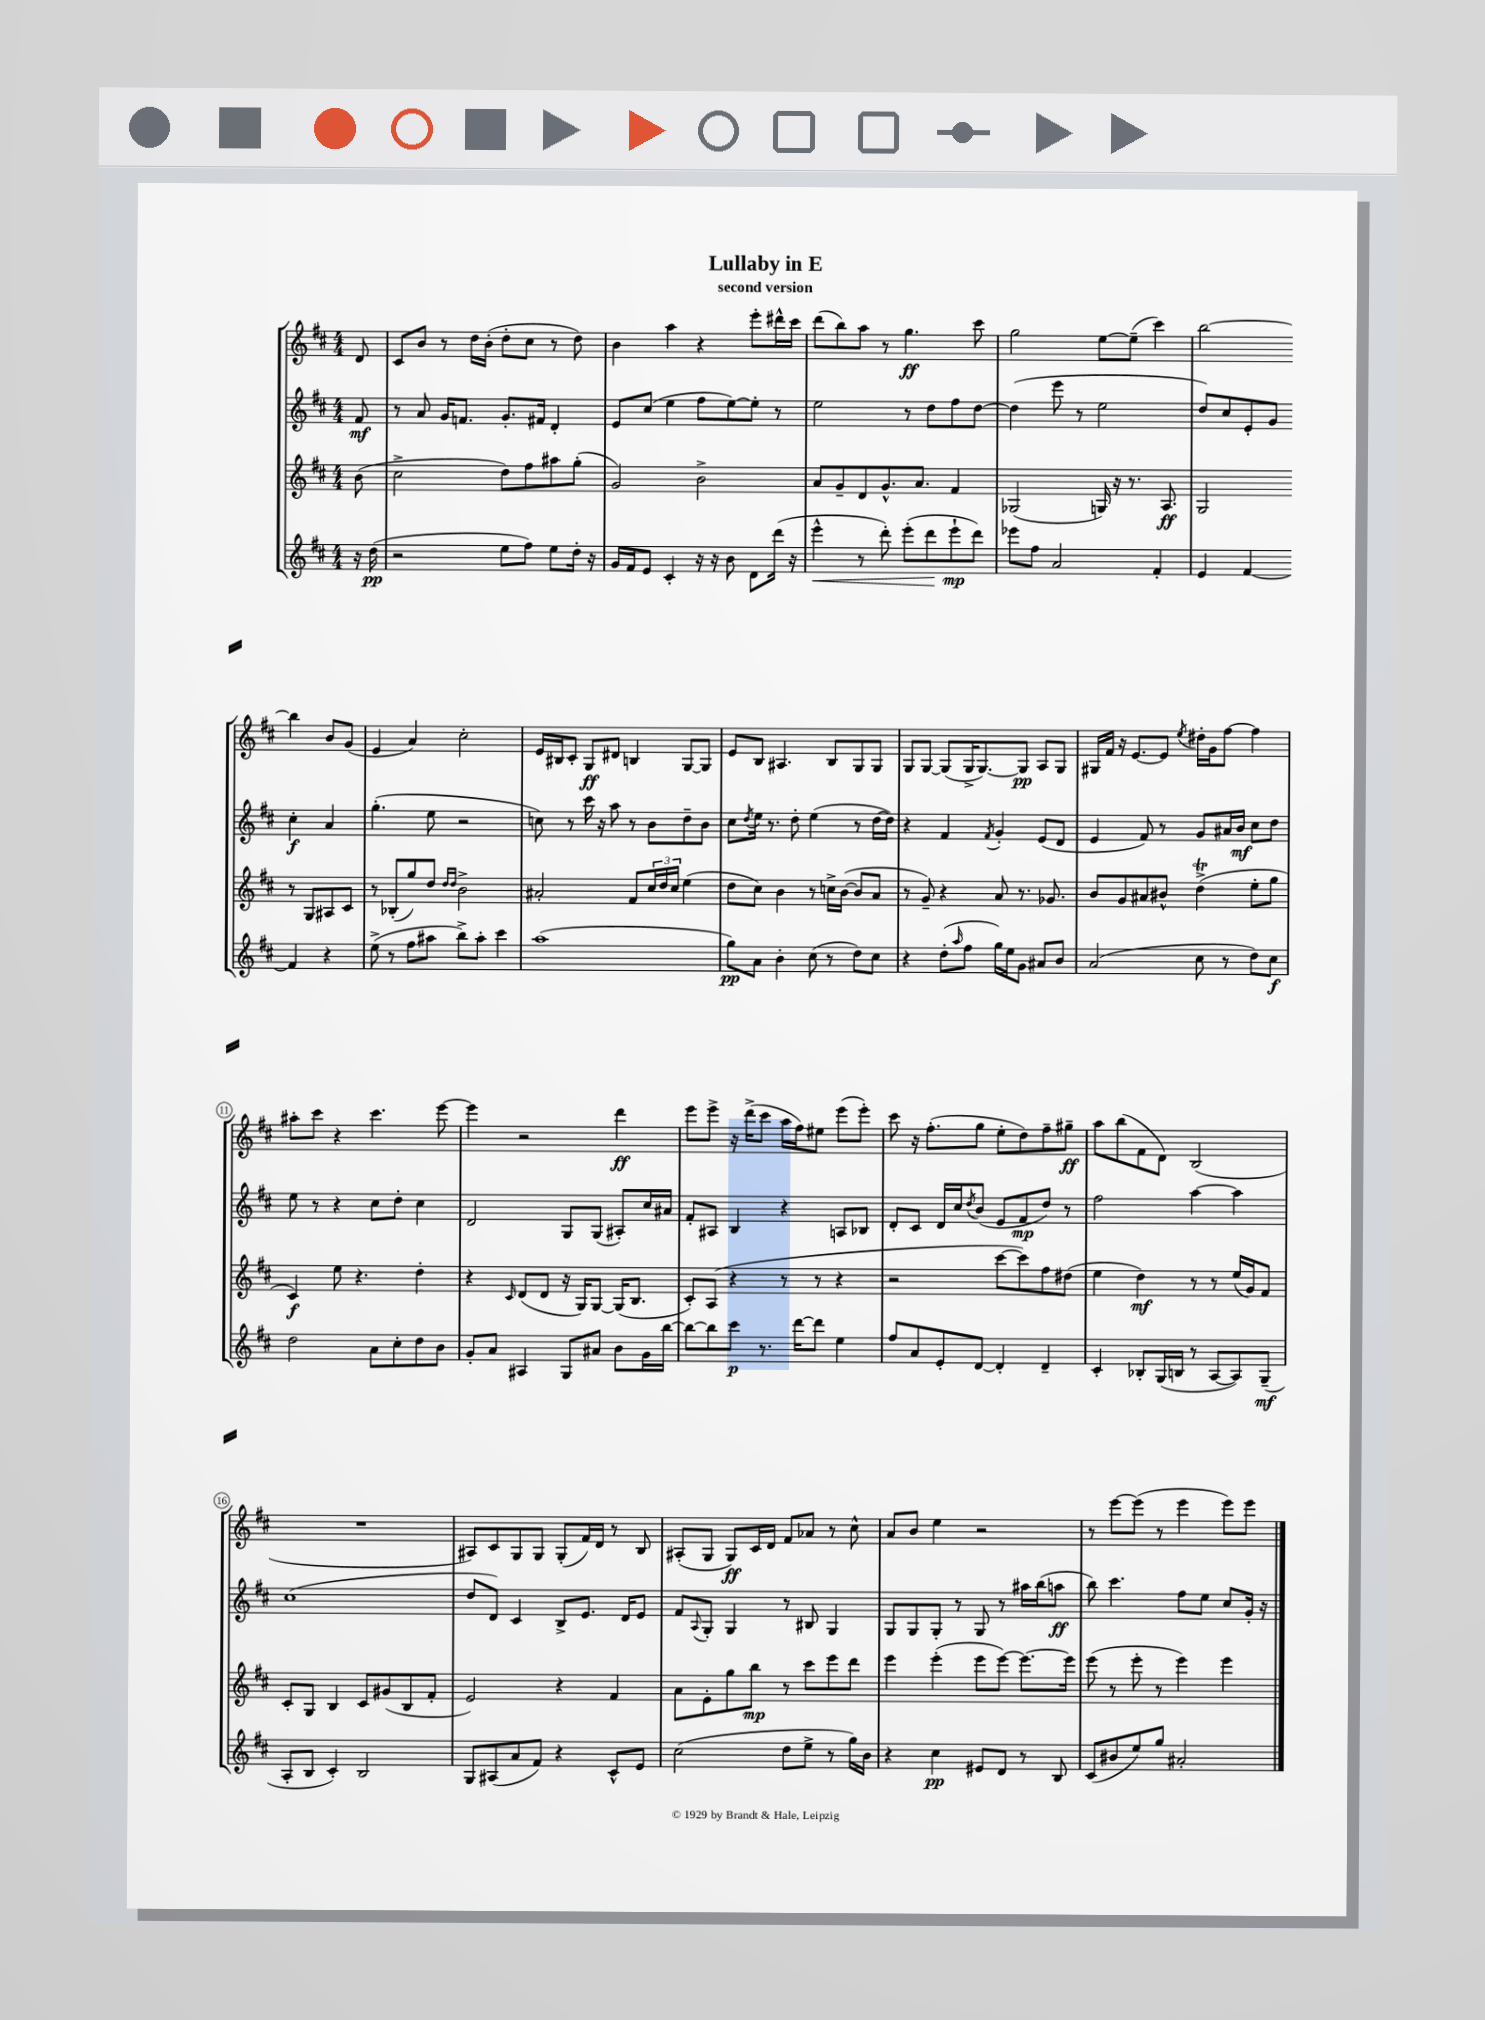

**kern	**dynam	**kern	**dynam	**kern	**dynam	**kern	**dynam
*part4	*part4	*part3	*part3	*part2	*part2	*part1	*part1
*staff4	*staff4	*staff3	*staff3	*staff2	*staff2	*staff1	*staff1
*clefG2	*	*clefG2	*	*clefG2	*	*clefG2	*
*k[f#c#]	*	*k[f#c#]	*	*k[f#c#]	*	*k[f#c#]	*
*M4/4	*	*M4/4	*	*M4/4	*	*M4/4	*
=	=	=	=	=	=	=	=
16r	.	(8b\	.	8f#/	mf	8d/	.
(16dd\	pp	.	.	.	.	.	.
=1	=1	=1	=1	=1	=1	=1	=1
2r	.	2cc#^\	.	8r	.	8c#/L	.
.	.	.	.	8a/	.	8b/J	.
.	.	.	.	16g/KL	.	8r	.
.	.	.	.	8.fn/J	.	.	.
.	.	.	.	.	.	16dd\LL	.
.	.	.	.	.	.	(16b'\JJ	.
8ee\L	.	8dd\L)	.	8.g'/L	.	8dd'\L	.
8ff#\J)	.	8ff#\	.	.	.	8cc#\J	.
.	.	.	.	16f#X/Jk	.	.	.
8ee\L	.	8aa#X\	.	4d'/	.	8r	.
16dd'\Jk	.	(8gg'\J	.	.	.	8dd\)	.
16r	.	.	.	.	.	.	.
=2	=2	=2	=2	=2	=2	=2	=2
16g/LL	.	2g/)	.	8e/L	.	4b\	.
16f#/J	.	.	.	.	.	.	.
8e/J	.	.	.	(8cc#/J	.	.	.
4c#'/	.	.	.	4ee\	.	4aa\	.
16r	.	2b^\	.	8ff#\L	.	4r	.
16r	.	.	.	.	.	.	.
8b\	.	.	.	[8ee\)	.	.	.
8d\L	.	.	.	8ee'\J]	.	8eee'\L	.
(16ddd\Jk	.	.	.	8r	.	16ddd#X^^\L	.
16r	.	.	.	.	.	16ccc#\JJ	.
=3	=3	=3	=3	=3	=3	=3	=3
!	!LO:HP:b	!	!	!	!	!	!
4eee^^\	<	8a/L	.	2ee\	.	(8ddd\L	.
.	.	8g~/	.	.	.	8bb\)	.
8r	.	8d/	.	.	.	8aa\J	.
8ddd'\)	.	8.g^^/	.	.	.	8r	.
(8eee'\L	.	.	.	8r	.	4.gg\	ff
.	.	8.a/J	.	.	.	.	.
8ddd\	.	.	.	8dd\L	.	.	.
8eee`\	[ mp	4f#/	.	8ff#\	.	.	.
8ddd\J)	.	.	.	[8dd\J	.	8ccc#\	.
=4	=4	=4	=4	=4	=4	=4	=4
8eee-X\L	.	(2G-X/	.	(4dd\]	.	2gg\	.
8ff#\J	.	.	.	.	.	.	.
2a/	.	.	.	8eee\	.	.	.
.	.	.	.	8r	.	.	.
.	.	16Gn/)	.	2ee\	.	[8ee\L	.
.	.	16r	.	.	.	.	.
.	.	8.r	.	.	.	(8ee~\J]	.
4f#'/	.	.	.	.	.	4ccc#\)	.
.	.	8.A/	ff	.	.	.	.
=5	=5	=5	=5	=5	=5	=5	=5
4e/	.	2G/	.	8dd/L)	.	[2bb\	.
.	.	.	.	8cc#/	.	.	.
[4f#/	.	.	.	8e'/	.	.	.
.	.	.	.	8g/J	.	.	.
4f#/]	.	8r	.	4cc#'\	f	4bb\]	.
.	.	8G/L	.	.	.	.	.
4r	.	8A#X/	.	4a/	.	8b/L	.
.	.	8c#/J	.	.	.	(8g/J	.
!!LO:LB:g=z
=6	=6	=6	=6	=6	=6	=6	=6
(8ee^\	.	8r	.	(4.gg'\	.	4e/	.
8r	.	(8B-X'/L	.	.	.	.	.
8ff#\L	.	8gg/)	.	.	.	4a/)	.
8aa#X\J	.	8dd/J	.	8ee\	.	.	.
.	.	16qqdd/LL	.	.	.	.	.
.	.	16qqdd/JJ	.	.	.	.	.
8bb^\L)	.	2b^\	.	2r	.	2cc#'\	.
8aa#'\J	.	.	.	.	.	.	.
4ccc#\	.	.	.	.	.	.	.
=7	=7	=7	=7	=7	=7	=7	=7
(1aa	.	2a#X'/	.	8ccn\)	.	16e/LL	.
.	.	.	.	.	.	16B#X/J	.
.	.	.	.	8r	.	8c#'/J	.
.	.	.	.	16ccc#\	.	8G/L	ff
.	.	.	.	16r	.	.	.
.	.	.	.	8aa\	.	8d#X/J	.
.	.	8f#/L	.	8r	.	4Bn/	.
.	.	24cc#/L	.	8b\L	.	.	.
.	.	24dd/	.	.	.	.	.
.	.	24cc#/JJ	.	.	.	.	.
.	.	(4ee\	.	8dd~\	.	[8G/L	.
.	.	.	.	8b\J	.	8G/J]	.
=8	=8	=8	=8	=8	=8	=8	=8
8gg\L)	pp	8dd\L	.	8cc#\L	.	8e/L	.
.	.	.	.	8qdd/	.	.	.
8a\J	.	8cc#\J)	.	16ee\Jk	.	8B/J	.
.	.	.	.	8.r	.	.	.
4b'\	.	4b\	.	.	.	4.A#X/	.
.	.	.	.	8dd'\	.	.	.
(8cc#\	.	8r	.	(4ee\	.	.	.
8r	.	16ccn^\LL	.	.	.	8B/L	.
.	.	([16b\JJ	.	.	.	.	.
8dd\L)	.	8b/L]	.	8r	.	8G/	.
8cc#\J	.	8a/J	.	[16dd\LL	.	8G/J	.
.	.	.	.	16dd\JJ])	.	.	.
=9	=9	=9	=9	=9	=9	=9	=9
4r	.	8r	.	4r	.	8G/L	.
.	.	8g~/)	.	.	.	[8G/J	.
(8dd'\L	.	4r	.	4f#/	.	(8G/L]	.
16qqaa/	.	.	.	.	.	.	.
8ff#\J	.	.	.	.	.	16G^/K	.
.	.	.	.	.	.	[8.G/)	.
.	.	.	.	8qf#/	.	.	.
16gg\LL)	.	8a/	.	4g'/	.	.	.
16ee\J	.	.	.	.	.	.	.
8g\J	.	8.r	.	.	.	8G/J]	pp
8a#X/L	.	.	.	(8e/L	.	8A/L	.
.	.	8.g-X/	.	.	.	.	.
8b/J	.	.	.	8d/J	.	8G/J	.
=10	=10	=10	=10	=10	=10	=10	=10
(2a/	.	8b/L	.	4e/	.	16G#X/LL	.
.	.	.	.	.	.	16f#/JJ	.
.	.	8g/	.	.	.	16r	.
.	.	.	.	.	.	[8.e/L	.
.	.	8a#X/	.	8f#/)	.	.	.
.	.	8b#X^^/J	.	8r	.	8e/J]	.
.	.	.	.	.	.	8qee/	.
8cc#\	.	(4ddT^\	.	8g/L	.	16dd#X'\LL	.
.	.	.	.	.	.	16g\J	.
8r	.	.	.	16a#X/L	.	[8ff#\J	.
.	.	.	.	16b/JJ	mf	.	.
8dd\L)	.	8ee'\L	.	8cc#\L	.	4ff#\]	.
8cc#\J	f	8gg\J	.	8dd\J	.	.	.
!!LO:LB:g=z
=11	=11	=11	=11	=11	=11	=11	=11
2dd\	.	4c#/)	f	8ee\	.	8aa#X'\L	.
.	.	.	.	8r	.	8ccc#\J	.
.	.	8ee\	.	4r	.	4r	.
.	.	4.r	.	.	.	.	.
8a\L	.	.	.	8cc#\L	.	4.ccc#\	.
8cc#'\	.	.	.	8dd'\J	.	.	.
8dd\	.	4dd'\	.	4cc#\	.	.	.
8b\J	.	.	.	.	.	[8eee\	.
=12	=12	=12	=12	=12	=12	=12	=12
8g'/L	.	4r	.	2d/	.	4eee\]	.
8a/J	.	.	.	.	.	.	.
.	.	16qqc#/	.	.	.	.	.
4A#X/	.	(8d/L	.	.	.	2r	.
.	.	8d/J	.	.	.	.	.
8G/L	.	16r	.	8G/L	.	.	.
.	.	16G/KL)	.	.	.	.	.
8a#X/J	.	[8G/J	.	(8G/J	.	.	.
8b\L	.	(16G/KL]	.	8A#X'/L)	.	4ddd\	ff
.	.	8.B/J	.	.	.	.	.
16g\L	.	.	.	16cc#/L	.	.	.
[16bb\JJ	.	.	.	16a#X/JJ	.	.	.
=13	=13	=13	=13	=13	=13	=13	=13
8bb\L_	.	8c#'/L)	.	8f#'/L	.	8eee\L	.
8bb\]	.	(8A/J	.	8A#X/J	.	8eee^\J	.
8ccc#\J	p	4r	.	4B/	.	16r	.
.	.	.	.	.	.	(16ddd^\KL	.
8.r	.	.	.	.	.	8ccc#\J	.
.	.	8r	.	4r	.	16aa\LL	.
[16ddd\KL	.	.	.	.	.	16ff#\J)	.
8ddd\J]	.	8r	.	.	.	8ee#X\J	.
4ee\	.	4r	.	8An/L	.	(8eee\L	.
.	.	.	.	8B-X/J	.	8eee'\J)	.
=14	=14	=14	=14	=14	=14	=14	=14
8ff#/L	.	2r	.	8d'/L	.	8ccc#\	.
8a/	.	.	.	8c#/J	.	16r	.
.	.	.	.	.	.	(8.ff#'\L	.
8e'/	.	.	.	16d/LL	.	.	.
.	.	.	.	16cc#/J	.	.	.
.	.	.	.	8qdd/	.	.	.
[8d/J	.	.	.	(8b/J	.	8gg\J	.
4d'/]	.	[8ccc#\L	.	8e/L	.	8ee'\L	.
.	.	8ccc#\])	.	8f#/	mp	8dd\)	.
4d~/	.	8ff#\	.	8dd/J)	.	8ff#~\	.
.	.	(8dd#X\J	.	8r	.	8gg#X~\J	ff
=15	=15	=15	=15	=15	=15	=15	=15
4c#'/	.	4ee\	.	2ff#\	.	8aa\L	.
.	.	.	.	.	.	(8bb\	.
8B-X'/L	.	4dd\)	mf	.	.	8f#\	.
(16G/L	.	.	.	.	.	8d\J)	.
16Bn/JJ	.	.	.	.	.	.	.
8r	.	8r	.	[4aa\	.	(2B/	.
[8A/L	.	8r	.	.	.	.	.
8A/])	.	(16ee/LL	.	4aa\]	.	.	.
.	.	16g/J)	.	.	.	.	.
(8G~/J	mf	8f#/J	.	.	.	.	.
!!LO:LB:g=z
=16	=16	=16	=16	=16	=16	=16	=16
8A'/L	.	8c#'/L	.	(1cc#	.	1r	.
8B/J	.	8G/J	.	.	.	.	.
4c#'/)	.	4B/	.	.	.	.	.
2B/	.	8c#/L	.	.	.	.	.
.	.	(8g#X/	.	.	.	.	.
.	.	8B/	.	.	.	.	.
.	.	8f#'/J	.	.	.	.	.
=17	=17	=17	=17	=17	=17	=17	=17
8G/L	.	2e/)	.	8dd/L	.	8A#X/L)	.
(8A#X/	.	.	.	8d/J)	.	8c#/	.
8a/	.	.	.	4c#/	.	8G/	.
8f#/J)	.	.	.	.	.	8G/J	.
4r	.	4r	.	8B^/L	.	(8G'/L	.
.	.	.	.	8.e/J	.	16f#/L)	.
.	.	.	.	.	.	16d/JJ	.
8c#^^/L	.	4f#/	.	.	.	8r	.
.	.	.	.	16d/KL	.	.	.
8e/J	.	.	.	8e/J	.	8B/	.
=18	=18	=18	=18	=18	=18	=18	=18
(2cc#\	.	8a\L	.	8f#/L	.	(8A#X'/L	.
.	.	.	.	8qqA/	.	.	.
.	.	8e'\	.	8G'/J	.	8G/J	.
.	.	8gg\	.	4G/	.	8G/L)	ff
.	.	8bb\J	mp	.	.	16c#/L	.
.	.	.	.	.	.	16d/JJ	.
8dd\L	.	8r	.	8r	.	8f#/L	.
8ee^\J	.	8ccc#\L	.	8B#X/	.	8a-X/J	.
8r	.	8eee\	.	4G/	.	8r	.
16gg\LL)	.	8ddd\J	.	.	.	8cc#^^\	.
16b\JJ	.	.	.	.	.	.	.
=19	=19	=19	=19	=19	=19	=19	=19
4r	.	4eee\	.	8G/L	.	8a/L	.
.	.	.	.	8G/	.	8b/J	.
4cc#\	pp	(4eee'\	.	8G'/J	.	4ee\	.
.	.	.	.	8r	.	.	.
8e#X/L	.	8eee\L	.	8G/	.	2r	.
8d/J	.	[8eee\J)	.	8r	.	.	.
8r	.	8.eee\L_	.	16aa#X\LL	.	.	.
.	.	.	.	(16bb\J	.	.	.
8B/	.	.	.	8aan\J	ff	.	.
.	.	16eee\Jk]	.	.	.	.	.
=20	=20	=20	=20	=20	=20	=20	=20
(8c#/L	.	(8eee\	.	8bb\)	.	8r	.
8b#X/	.	8r	.	4.ccc#\	.	[8eee\L	.
8ee/)	.	8eee'\	.	.	.	(8eee\J]	.
8gg/J	.	8r	.	.	.	8r	.
2a#X'/	.	4eee\)	.	8ff#\L	.	4eee\	.
.	.	.	.	8ee\J	.	.	.
.	.	4eee\	.	8cc#/L	.	8eee\L)	.
.	.	.	.	16g'/Jk	.	8eee\J	.
.	.	.	.	16r	.	.	.
==	==	==	==	==	==	==	==
*-	*-	*-	*-	*-	*-	*-	*-
